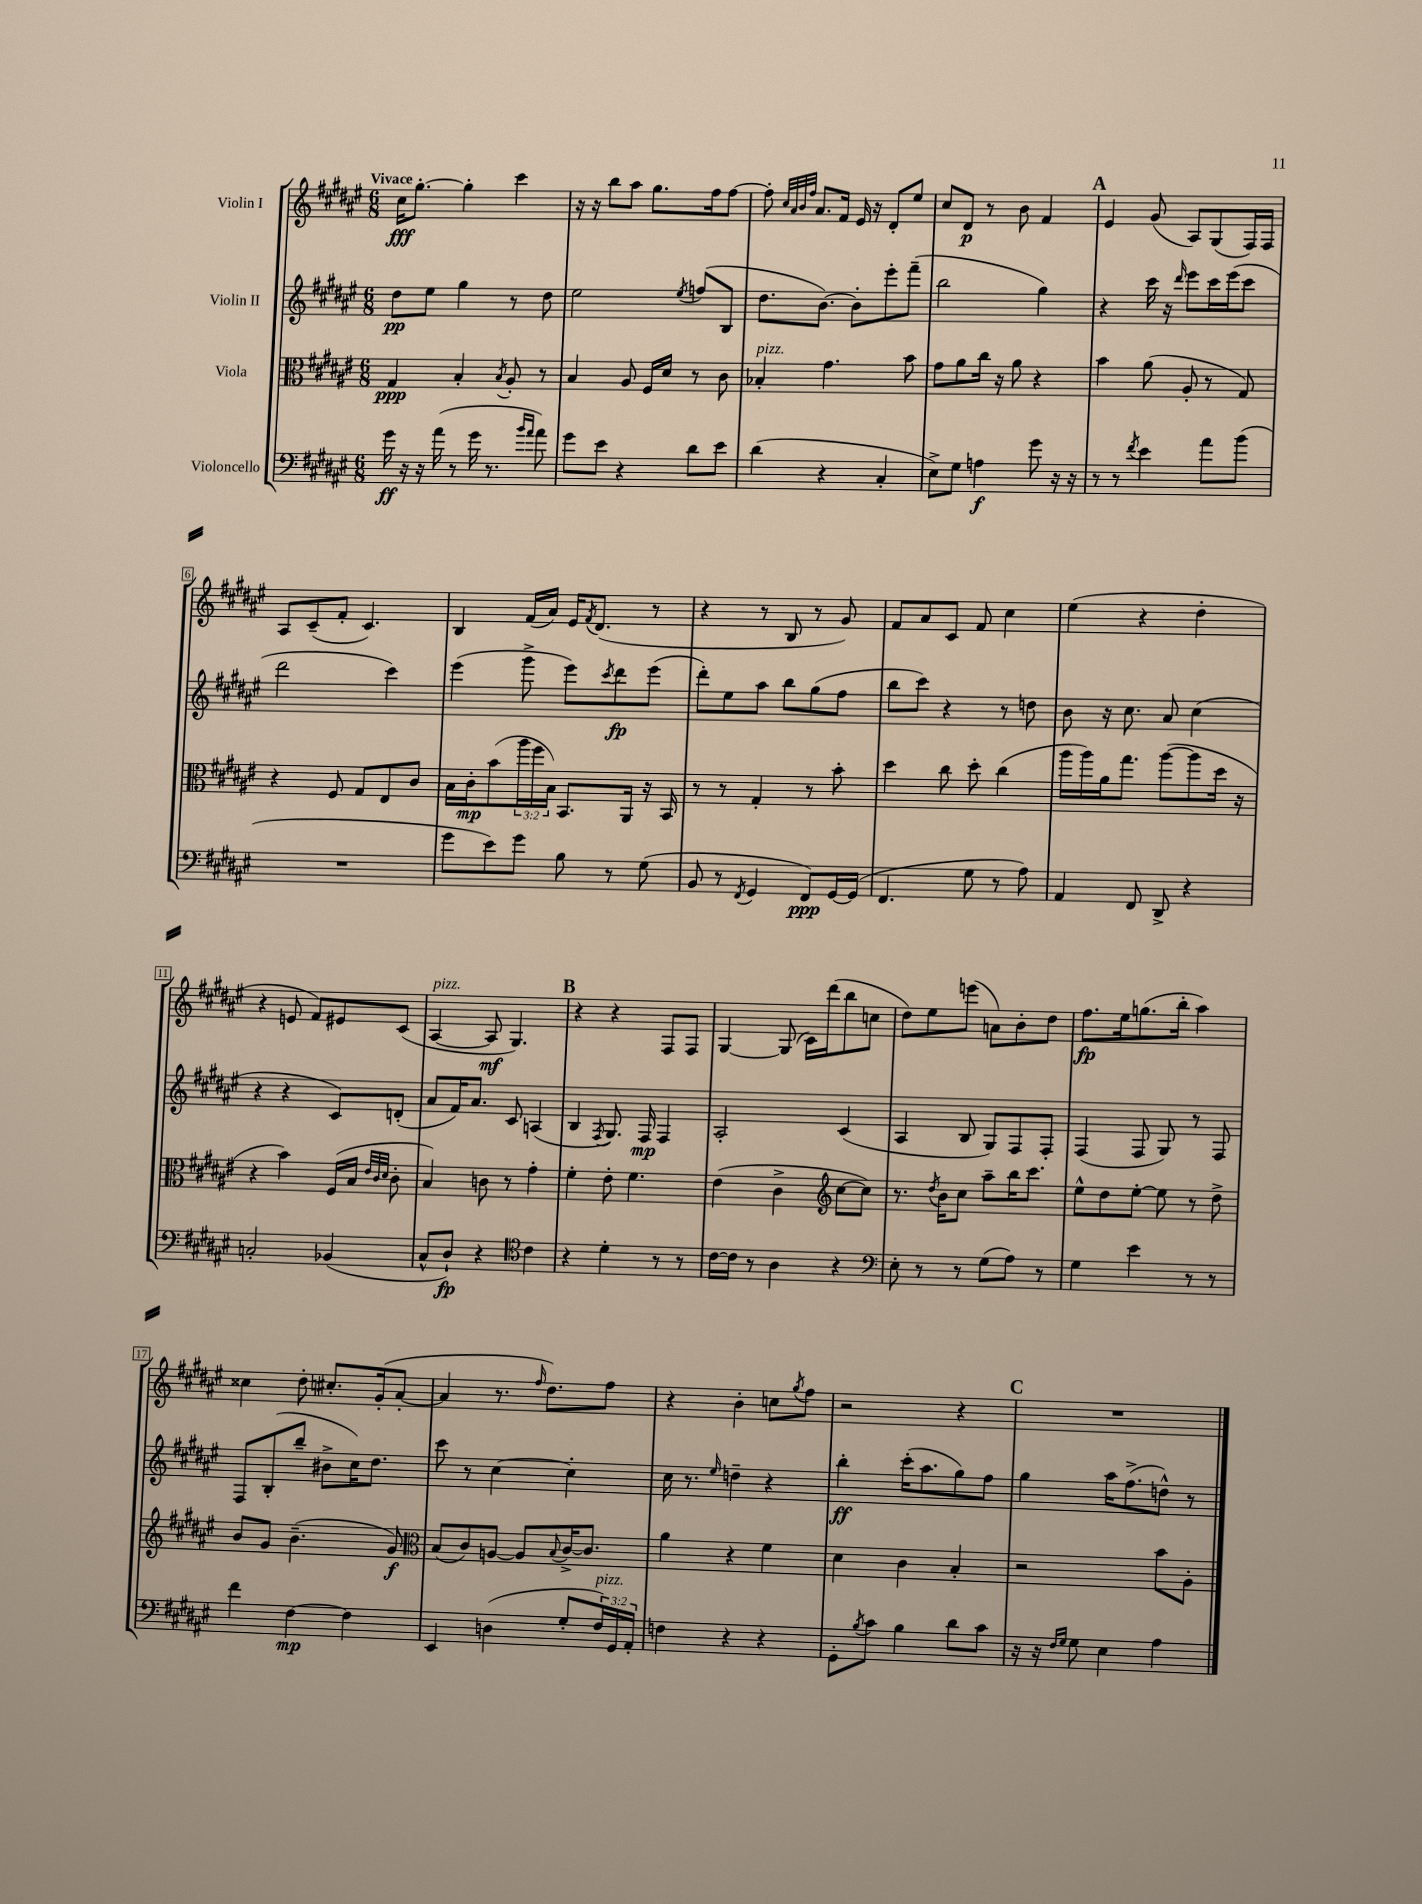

**kern	**dynam	**kern	**dynam	**kern	**dynam	**kern	**dynam
*part4	*part4	*part3	*part3	*part2	*part2	*part1	*part1
*staff4	*staff4	*staff3	*staff3	*staff2	*staff2	*staff1	*staff1
*I"Violoncello	*	*I"Viola	*	*I"Violin II	*	*I"Violin I	*
*clefF4	*	*clefC3	*	*clefG2	*	*clefG2	*
*k[f#c#g#d#a#e#]	*	*k[f#c#g#d#a#e#]	*	*k[f#c#g#d#a#e#]	*	*k[f#c#g#d#a#e#]	*
*M6/8	*	*M6/8	*	*M6/8	*	*M6/8	*
=1	=1	=1	=1	=1	=1	=1	=1
!	!	!	!	!	!	!LO:TX:a:B:t=Vivace	!
16g#\	ff	4G#/	ppp	8dd#\L	pp	16cc#\KL	fff
16r	.	.	.	.	.	[8.gg#'\J	.
16r	.	.	.	8ee#\J	.	.	.
(16a#\	.	.	.	.	.	.	.
8r	.	4B'/	.	4gg#\	.	4gg#'\]	.
16g#\	.	.	.	.	.	.	.
8.r	.	.	.	.	.	.	.
.	.	8qB/	.	.	.	.	.
.	.	8A#'/	.	8r	.	4ccc#\	.
16qqb/LL	.	.	.	.	.	.	.
16qqa#/JJ	.	.	.	.	.	.	.
8a#\)	.	8r	.	8dd#\	.	.	.
=2	=2	=2	=2	=2	=2	=2	=2
8g#\L	.	4B/	.	2ee#\	.	16r	.
.	.	.	.	.	.	16r	.
8e#\J	.	.	.	.	.	8bb\L	.
4r	.	8A#/	.	.	.	8aa#\J	.
.	.	16F#/LL	.	.	.	8.gg#\L	.
.	.	16d#/JJ	.	.	.	.	.
.	.	.	.	8qee#/	.	.	.
8d#\L	.	8r	.	(8ffn/L	.	.	.
.	.	.	.	.	.	16ff#\k	.
8e#\J	.	8c#\	.	8B/J	.	[8ff#\J	.
=3	=3	=3	=3	=3	=3	=3	=3
!	!	!LO:TX:a:i:t=pizz.	!	!	!	!	!
(4d#\	.	4B-X'/	.	8.dd#\L	.	8ff#'\]	.
.	.	.	.	.	.	32qqcc#/LLL	.
.	.	.	.	.	.	32qqa#/	.
.	.	.	.	.	.	32qqb/	.
.	.	.	.	.	.	32qqff#/JJJ	.
.	.	.	.	.	.	8.a#/L	.
.	.	.	.	[8.b\J)	.	.	.
4r	.	4.g#\	.	.	.	.	.
.	.	.	.	.	.	16f#/Jk	.
.	.	.	.	8b'\L]	.	16e#/	.
.	.	.	.	.	.	16r	.
4C#'/	.	.	.	8eee#'\	.	8d#'/L	.
.	.	8b\	.	(8fff#~\J	.	8ee#/J	.
=4	=4	=4	=4	=4	=4	=4	=4
8E#^\L)	.	8g#\L	.	2bb\	.	8cc#/L	.
8G#\J	.	8a#\	.	.	.	8d#/J	p
4An\	f	16cc#\Jk	.	.	.	8r	.
.	.	16r	.	.	.	.	.
.	.	8a#\	.	.	.	8b\	.
8g#\	.	4r	.	4gg#\)	.	4f#/	.
16r	.	.	.	.	.	.	.
16r	.	.	.	.	.	.	.
!!LO:REH:place=s1:t=A
=5	=5	=5	=5	=5	=5	=5	=5
8r	.	4b\	.	4r	.	4e#/	.
8r	.	.	.	.	.	.	.
8qf#/	.	.	.	.	.	.	.
4e#\	.	(8a#\	.	16ccc#\	.	(8g#/	.
.	.	.	.	16r	.	.	.
.	.	.	.	16qqddd#/	.	.	.
.	.	8A#'/	.	8eee#\L	.	8A#/L)	.
8a#\L	.	8r	.	16ccc#\L	.	(8G#/	.
.	.	.	.	(16eee#\J	.	.	.
(8b\J	.	8G#/)	.	8ccc#\J	.	16F#/L)	.
.	.	.	.	.	.	16F#/JJ	.
!!LO:LB:g=z
=6	=6	=6	=6	=6	=6	=6	=6
2.r	.	4r	.	2ddd#\	.	8A#/L	.
.	.	.	.	.	.	(8c#~/	.
.	.	8F#/	.	.	.	8f#'/J	.
.	.	8G#/L	.	.	.	4.c#/)	.
.	.	8E#/	.	4ccc#\)	.	.	.
.	.	8c#/J	.	.	.	.	.
=7	=7	=7	=7	=7	=7	=7	=7
8g#\L	.	16B\LL	.	(4eee#\	.	4B/	.
.	.	16c#'\J	mp	.	.	.	.
8e#\)	.	(8b\	.	.	.	.	.
8g#\J	.	24aa#\L	.	8ggg#^\	.	(16f#/LL	.
.	.	24ff#\	.	.	.	.	.
.	.	.	.	.	.	16a#/JJ)	.
.	.	24B\JJ)	.	.	.	.	.
8B\	.	8.BB/L	.	8eee#\L)	.	16e#/KL	.
.	.	.	.	.	.	8qf#/	.
.	.	.	.	.	.	(8.d#/J	.
.	.	.	.	8qccc#/	.	.	.
8r	.	.	.	8ddd#\	fp	.	.
.	.	16AA#/Jk	.	.	.	.	.
(8G#\	.	16r	.	(8eee#\J	.	8r	.
.	.	16BB/	.	.	.	.	.
=8	=8	=8	=8	=8	=8	=8	=8
8BB/	.	8r	.	8ddd#'\L)	.	4r	.
8r	.	8r	.	8ee#\	.	.	.
8qFF#/	.	.	.	.	.	.	.
4GG#/	.	4G#'/	.	8aa#\J	.	8r	.
.	.	.	.	8bb\L	.	8B/	.
8FF#/L)	ppp	8r	.	(8gg#\	.	8r	.
[16GG#/L	.	8b'\	.	8ff#\J	.	8g#/)	.
(16GG#/JJ]	.	.	.	.	.	.	.
=9	=9	=9	=9	=9	=9	=9	=9
4.FF#/	.	4dd#\	.	8bb\L	.	8f#/L	.
.	.	.	.	8ccc#\J)	.	8a#/	.
.	.	8cc#\	.	4r	.	8c#/J	.
8G#\	.	8dd#'\	.	.	.	8f#/	.
8r	.	(4cc#\	.	8r	.	4cc#\	.
8A#\)	.	.	.	8ddn\	.	.	.
=10	=10	=10	=10	=10	=10	=10	=10
4AA#/	.	16aa#\LL	.	8b\	.	(4ee#\	.
.	.	16aa#\)	.	.	.	.	.
.	.	16a#\J	.	16r	.	.	.
.	.	8.gg#\J	.	8.cc#\	.	.	.
8FF#/	.	.	.	.	.	4r	.
8DD#^/	.	([8aa#\L	.	8a#/	.	.	.
4r	.	8aa#\]	.	(4cc#\	.	4dd#'\	.
.	.	16dd#\Jk	.	.	.	.	.
.	.	16r	.	.	.	.	.
!!LO:LB:g=z
=11	=11	=11	=11	=11	=11	=11	=11
2Cn'/	.	4r	.	4r	.	4r	.
.	.	4b\)	.	4r	.	8en/	.
.	.	.	.	.	.	8f#/L)	.
(4BB-X/	.	(16F#/LL	.	8c#/L)	.	8e#X/	.
.	.	16B/JJ	.	.	.	.	.
.	.	32qqe#/LLL	.	.	.	.	.
.	.	32qqc#/	.	.	.	.	.
.	.	32qqd#/JJJ	.	.	.	.	.
.	.	8c#'\	.	(8dn'/J	.	(8c#/J	.
=12	=12	=12	=12	=12	=12	=12	=12
!	!	!	!	!	!	!LO:TX:a:i:t=pizz.	!
8C#^^/L	.	4B/)	.	8a#/L	.	[4A#/	.
8D#`/J)	fp	.	.	16f#/K)	.	.	.
.	.	.	.	8.a#/J	.	.	.
4r	.	8cn\	.	.	.	8A#/]	mf
.	.	8r	.	8c#/	.	4.G#/)	.
*clefC4	*	*	*	*	*	*	*
4c#\	.	4g#'\	.	(4An/	.	.	.
!!LO:REH:place=s1:t=B
=13	=13	=13	=13	=13	=13	=13	=13
4r	.	4f#'\	.	4B/	.	4r	.
.	.	.	.	8qF#/	.	.	.
4d#'\	.	8e#'\	.	8.G#/)	.	4r	.
.	.	4.f#\	.	.	.	.	.
.	.	.	.	16F#/	mp	.	.
8r	.	.	.	4F#/	.	8F#/L	.
8r	.	.	.	.	.	8F#/J	.
=14	=14	=14	=14	=14	=14	=14	=14
[16c#\LL	.	(4e#\	.	2A#'/	.	[4G#/	.
16c#\JJ]	.	.	.	.	.	.	.
8r	.	.	.	.	.	.	.
4A#\	.	4c#^\	.	.	.	(8G#/]	.
.	.	.	.	.	.	16c#\LL)	.
.	.	.	.	.	.	(16ddd#\J	.
*	*	*clefG2	*	*	*	*	*
4r	.	[8cc#\L	.	(4c#/	.	8bb\	.
.	.	8cc#\J])	.	.	.	8ccn\J	.
=15	=15	=15	=15	=15	=15	=15	=15
*clefF4	*	*	*	*	*	*	*
8E#'\	.	8.r	.	4A#/	.	8dd#\L)	.
8r	.	.	.	.	.	8ee#\	.
.	.	8qdd#/	.	.	.	.	.
.	.	16b\KL	.	.	.	.	.
8r	.	8cc#\J	.	8B/	.	(8eeen\J	.
(8G#\L	.	8aa#~\L	.	8G#/L)	.	8an\L)	.
8A#\J)	.	16bb\K	.	8F#/	.	8b'\	.
.	.	8.ccc#\J	.	.	.	.	.
8r	.	.	.	8F#'/J	.	8dd#\J	.
=16	=16	=16	=16	=16	=16	=16	=16
4G#\	.	8ee#^^\L	.	(4F#/	.	8.ff#\L	fp
.	.	8dd#\	.	.	.	.	.
.	.	.	.	.	.	16ee#\k	.
4e#\	.	[8ee#'\J	.	8F#/	.	(8.ggn\	.
.	.	8ee#\]	.	8G#/)	.	.	.
.	.	.	.	.	.	16bb'\Jk	.
8r	.	8r	.	8r	.	4aa#\)	.
8r	.	8dd#^\	.	8F#/	.	.	.
!!LO:LB:g=z
=17	=17	=17	=17	=17	=17	=17	=17
4f#\	.	8b/L	.	8F#/L	.	4cc##X\	.
.	.	8g#/J	.	(8B'/	.	.	.
[4F#\	mp	(4.b~\	.	8bb~/J	.	8dd#'\	.
.	.	.	.	8b#X^\L	.	8.cc#X'/L	.
4F#\]	.	.	.	16cc#\K)	.	.	.
.	.	.	.	8.dd#\J	.	(16g#'/k	.
.	.	8g#/)	f	.	.	[8a#'/J	.
=18	=18	=18	=18	=18	=18	=18	=18
*	*	*clefC3	*	*	*	*	*
4EE#/	.	(8B/L	.	8ccc#\	.	4a#/]	.
.	.	8c#/)	.	8r	.	.	.
(4Dn\	.	[8An/J	.	[4cc#\	.	8.r	.
.	.	8A/L]	.	.	.	.	.
.	.	.	.	.	.	16qqff#/	.
.	.	.	.	.	.	8.dd#\L)	.
.	.	8qqB/	.	.	.	.	.
8G#'/L	.	[16c#^/K	.	4cc#'\]	.	.	.
.	.	8.c#/J]	.	.	.	.	.
!LO:TX:a:i:t=pizz.	!	!	!	!	!	!	!
24F#/L)	.	.	.	.	.	8ff#\J	.
24GG#/	.	.	.	.	.	.	.
24AA#'/JJ	.	.	.	.	.	.	.
=19	=19	=19	=19	=19	=19	=19	=19
4Fn\	.	4a#\	.	16cc#\	.	4r	.
.	.	.	.	8.r	.	.	.
.	.	.	.	16qqee#/	.	.	.
4r	.	4r	.	4ddn~\	.	4b'\	.
4r	.	4f#\	.	4r	.	8ccn\L	.
.	.	.	.	.	.	8qgg#/	.
.	.	.	.	.	.	8ff#\J	.
=20	=20	=20	=20	=20	=20	=20	=20
8GG#'\L	.	4d#\	.	4bb'\	ff	2r	.
8qB/	.	.	.	.	.	.	.
8c#\J	.	.	.	.	.	.	.
4B\	.	4c#\	.	(16ccc#'\KL	.	.	.
.	.	.	.	8.aa#\	.	.	.
8d#\L	.	4B'/	.	8gg#\)	.	4r	.
8c#\J	.	.	.	8ff#\J	.	.	.
!!LO:REH:place=s1:t=C
=21	=21	=21	=21	=21	=21	=21	=21
16r	.	2r	.	4gg#\	.	2.r	.
16r	.	.	.	.	.	.	.
16qqF#/LL	.	.	.	.	.	.	.
16qqG#/JJ	.	.	.	.	.	.	.
8G#\	.	.	.	.	.	.	.
4E#\	.	.	.	16aa#\KL	.	.	.
.	.	.	.	(8.ff#^\	.	.	.
4A#\	.	8b\L	.	8ddn^^\J)	.	.	.
.	.	8A#'\J	.	8r	.	.	.
==	==	==	==	==	==	==	==
*-	*-	*-	*-	*-	*-	*-	*-
